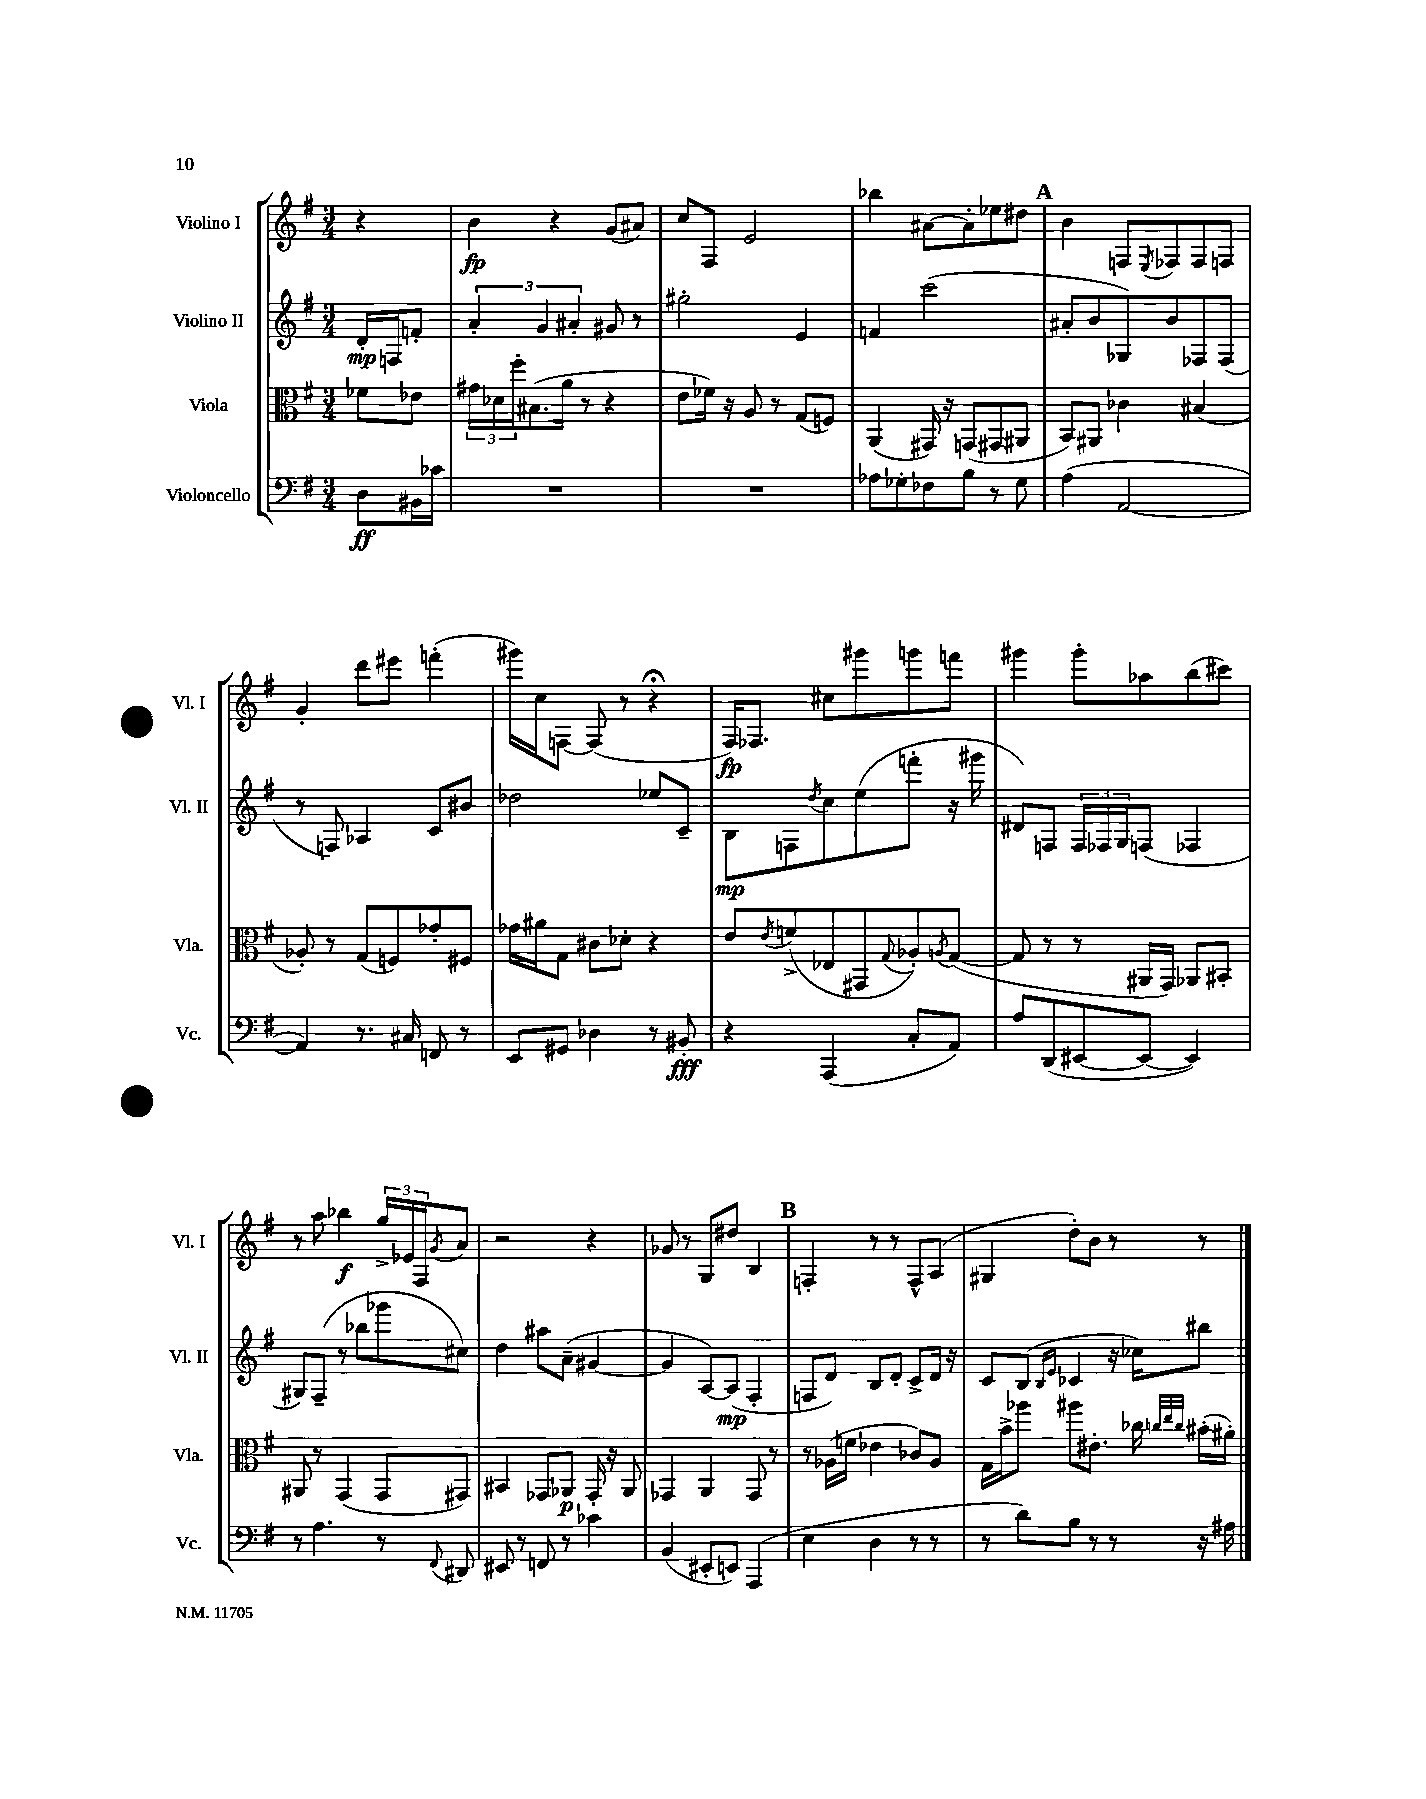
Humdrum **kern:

**kern	**kern	**kern	**kern
*staff4	*staff3	*staff2	*staff1
*clefF4	*clefC3	*clefG2	*clefG2
*k[f#]	*k[f#]	*k[f#]	*k[f#]
*M3/4	*M3/4	*M3/4	*M3/4
8D	8f-	16d'	4r
.	.	16F	.
16BB#	8e-	8f'	.
16c-	.	.	.
=	=	=	=
2.r	24g#	6a'	4b
.	24d-	.	.
.	24ff#'	.	.
.	(8.B#	.	.
.	.	6g	.
.	.	.	4r
.	16a	.	.
.	.	6a#'	.
.	8r	.	.
.	4r	8g#	(8g
.	.	8r	8a#)
=	=	=	=
2.r	8e	2gg#'	8cc
.	16f-)	.	8F#
.	16r	.	.
.	8A	.	2e
.	8r	.	.
.	(8G	4e	.
.	8F)	.	.
=	=	=	=
8A-	(4AA	4f	4bb-
8G-'	.	.	.
8F-	16GG#)	(2ccc	[8a#
.	16r	.	.
8B	(8GG	.	8a#']
8r	8GG#	.	8ee-
8G-	8AA#	.	8dd#
=	=	=	=
(4A	8BB)	8a#'	4b
.	8AA#	8b	.
[2AA	4c-	8G-)	8F
.	.	.	8qE
.	.	8b	8F-
.	(4B#	8F-	8F-
.	.	(8F-	8F
=	=	=	=
4AA])	8A-')	8r	4g'
.	8r	8F)	.
8.r	(8G	4A-	8ddd
.	8F)	.	8eee#
16C#	.	.	.
8FF	8g-'	8c	(4fff'
8r	8F#	8b#	.
=	=	=	=
8EE	16g-	2dd-	16ggg#)
.	16a#	.	16cc
8GG#	8G	.	[8F
4D-	8c#	.	(8F]
.	8d-'	.	8r
8r	4r	8ee-	4r;
8BB#'	.	8c~	.
=	=	=	=
4r	8e	8B	16F#)
.	.	.	8.F-
.	8qe	.	.
.	(8f^	8F	.
.	.	8qdd	.
(4AAA	8E-	8cc	8cc#
.	8GG#	(8ee	8ggg#
.	8qqG	.	.
8C'	8A-')	8fff'	8ggg
.	8qA	.	.
8AA)	([8G	16r	8fff
.	.	16ggg#	.
=	=	=	=
8A	8G]	8d#)	4ggg#
(8DD	8r	8F	.
[8EE#	8r	24F	8ggg#'
.	.	24F-	.
.	.	24G	.
8EE#_	16AA#	(8F	8aa-
.	16GG)	.	.
4EE#])	8AA-	4F-	(8bb
.	8BB#'	.	8ccc#)
=	=	=	=
8r	8AA#	8G#)	8r
4.A	8r	(8F#~	8aa
.	(4GG	8r	4bb-
.	.	8bb-	.
8r	8GG	8ggg-	24gg^
.	.	.	24e-
.	.	.	24F#
8qqFF#	.	.	8qg
8DD#	8GG#)	8cc#)	8a
=	=	=	=
8EE#	4BB#	4dd	2r
8r	.	.	.
8FF	8GG-	8aa#	.
8r	8AA-	(8a~	.
4c-	16GG-'	[4g#	4r
.	16r	.	.
.	8AA-	.	.
=	=	=	=
(4BB	4GG-	4g#]	8g-
.	.	.	8r
8EE#'	4AA	[8A)	8G
8EE)	.	(8A]	8dd#
(4AAA	8GG-	4F#'	4B
.	8r	.	.
=	=	=	=
4E	8r	8F	4F'
.	(16A-	8d)	.
.	16f	.	.
4D	4e-	8B	8r
.	.	8d'	8r
8r	8c-)	8c^	8F^^
8r	8A-	16d	(8A
.	.	16r	.
=	=	=	=
8r	16G	8c	4G#
.	16b^	.	.
8d)	8aa-	(8B	.
.	.	16qqB	.
.	.	16qqe	.
8B	8aa#	4c-	8dd')
8r	8.e#'	.	8b
8r	.	16r	8r
.	16cc-	16cc-)	.
.	32qqcc	.	.
.	32qqee	.	.
.	32qqcc	.	.
16r	(16b#'	8bb#	8r
16A#	16a#')	.	.
==	==	==	==
*-	*-	*-	*-
